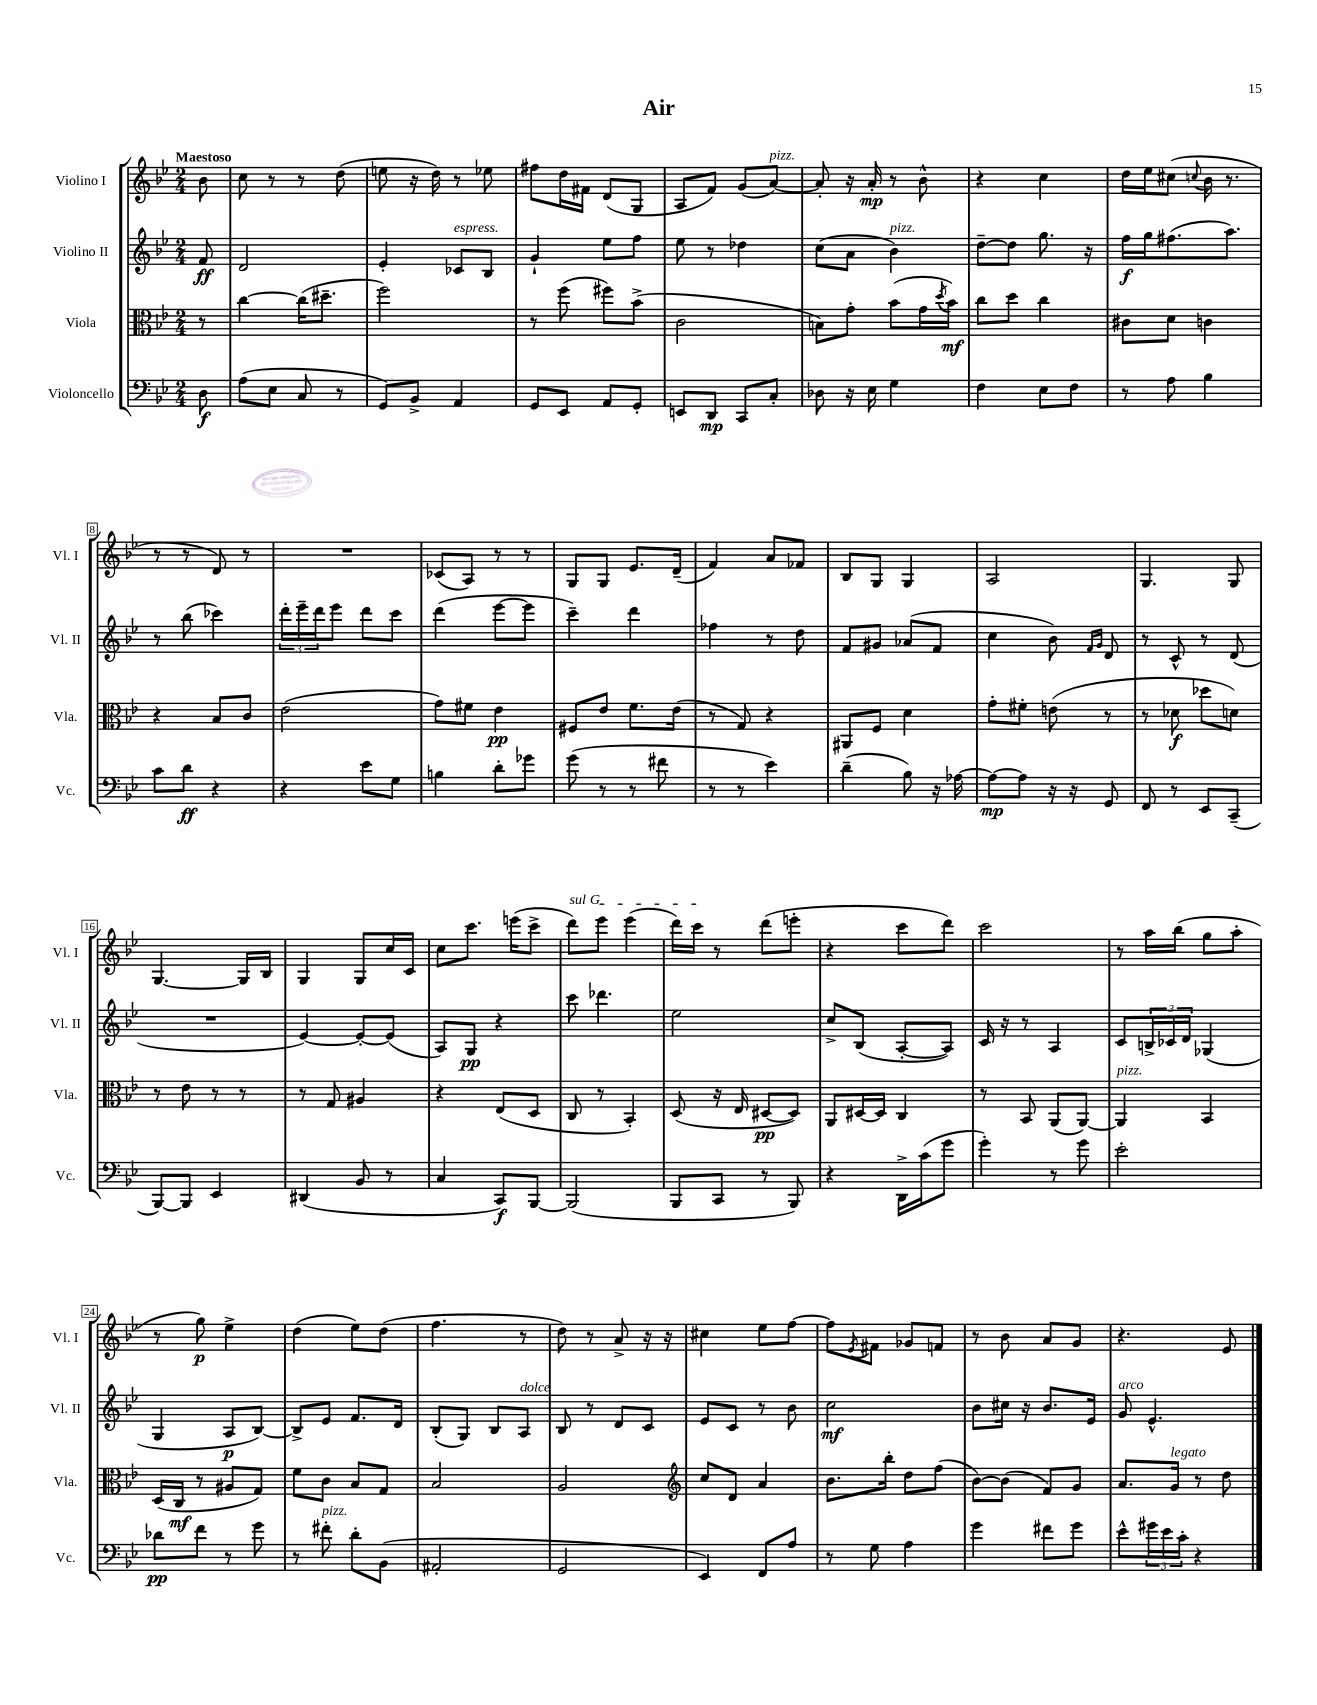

**kern	**dynam	**kern	**dynam	**kern	**dynam	**kern	**dynam
*part4	*part4	*part3	*part3	*part2	*part2	*part1	*part1
*staff4	*staff4	*staff3	*staff3	*staff2	*staff2	*staff1	*staff1
*I"Violoncello	*	*I"Viola	*	*I"Violino II	*	*I"Violino I	*
*I'Vc.	*	*I'Vla.	*	*I'Vl. II	*	*I'Vl. I	*
*clefF4	*	*clefC3	*	*clefG2	*	*clefG2	*
*k[b-e-]	*	*k[b-e-]	*	*k[b-e-]	*	*k[b-e-]	*
*M2/4	*	*M2/4	*	*M2/4	*	*M2/4	*
=	=	=	=	=	=	=	=
!	!	!	!	!	!	!LO:TX:a:B:t=Maestoso	!
8D\	f	8r	.	8f/	ff	8b-\	.
=1	=1	=1	=1	=1	=1	=1	=1
(8A\L	.	[4cc\	.	2d/	.	8cc\	.
8E-\J	.	.	.	.	.	8r	.
8C/	.	(16cc\KL]	.	.	.	8r	.
.	.	8.dd#X~\J	.	.	.	.	.
8r	.	.	.	.	.	(8dd\	.
=2	=2	=2	=2	=2	=2	=2	=2
8GG/L)	.	2ff\)	.	4e-'/	.	8een\	.
8BB-^/J	.	.	.	.	.	16r	.
.	.	.	.	.	.	16dd\)	.
!	!	!	!	!LO:TX:a:i:t=espress.	!	!	!
4AA/	.	.	.	8c-X/L	.	8r	.
.	.	.	.	8B-/J	.	8ee-X\	.
=3	=3	=3	=3	=3	=3	=3	=3
8GG/L	.	8r	.	4g`/	.	8ff#X\L	.
8EE-/J	.	(8ff\	.	.	.	16dd\L	.
.	.	.	.	.	.	16f#X\JJ	.
8AA/L	.	8ff#X\L)	.	8ee-\L	.	(8d/L	.
8GG'/J	.	(8b-^\J	.	8ff\J	.	8G/J	.
=4	=4	=4	=4	=4	=4	=4	=4
8EEn/L	.	2c\	.	8ee-\	.	8A/L	.
8DD/J	mp	.	.	8r	.	8f/J)	.
8CC/L	.	.	.	4dd-X\	.	(8g/L	.
!	!	!	!	!	!	!LO:TX:a:i:t=pizz.	!
8C'/J	.	.	.	.	.	[8a/J)	.
=5	=5	=5	=5	=5	=5	=5	=5
8D-X\	.	8Bn\L)	.	(8cc\L	.	8a'/]	.
16r	.	8g'\J	.	8a\J	.	16r	.
16E-\	.	.	.	.	.	16a'/	mp
!	!	!	!	!LO:TX:a:i:t=pizz.	!	!	!
4G\	.	(8b-\L	.	4b-\)	.	8r	.
.	.	16g\L	.	.	.	8b-^^\	.
.	.	8qdd/	.	.	.	.	.
.	.	16b-\JJ)	mf	.	.	.	.
=6	=6	=6	=6	=6	=6	=6	=6
4F\	.	8cc\L	.	[8dd~\L	.	4r	.
.	.	8dd\J	.	8dd\J]	.	.	.
8E-\L	.	4cc\	.	8.gg\	.	4cc\	.
8F\J	.	.	.	.	.	.	.
.	.	.	.	16r	.	.	.
=7	=7	=7	=7	=7	=7	=7	=7
8r	.	8c#X\L	.	16ff\LL	f	16dd\LL	.
.	.	.	.	16gg\J	.	16ee-\J	.
8A\	.	8d\J	.	(8.ff#X\	.	(8cc#X\J	.
.	.	.	.	.	.	8qqccn/	.
4B-\	.	4cn\	.	.	.	16b-\	.
.	.	.	.	8.aa\J)	.	8.r	.
!!LO:LB:g=z
=8	=8	=8	=8	=8	=8	=8	=8
8c\L	.	4r	.	8r	.	8r	.
8d\J	ff	.	.	(8bb-\	.	8r	.
4r	.	8B-/L	.	4ccc-X\)	.	8d/)	.
.	.	8c/J	.	.	.	8r	.
=9	=9	=9	=9	=9	=9	=9	=9
4r	.	(2e-\	.	24ddd'\LL	.	2r	.
.	.	.	.	24eee-~\	.	.	.
.	.	.	.	24ddd\J	.	.	.
.	.	.	.	8eee-\J	.	.	.
8e-\L	.	.	.	8ddd\L	.	.	.
8G\J	.	.	.	8ccc\J	.	.	.
=10	=10	=10	=10	=10	=10	=10	=10
4Bn\	.	8g\L)	.	(4ddd\	.	(8c-X/L	.
.	.	8f#X\J	.	.	.	8A/J)	.
8d'\L	.	4e-\	pp	[8eee-\L	.	8r	.
8g-X\J	.	.	.	8eee-\J]	.	8r	.
=11	=11	=11	=11	=11	=11	=11	=11
(8g\	.	8F#X/L	.	4ccc~\)	.	8G/L	.
8r	.	8e-/J	.	.	.	8G/J	.
8r	.	8.f\L	.	4ddd\	.	8.e-/L	.
8f#X\	.	.	.	.	.	.	.
.	.	(16e-\Jk	.	.	.	(16d~/Jk	.
=12	=12	=12	=12	=12	=12	=12	=12
8r	.	8r	.	4ff-X\	.	4f/)	.
8r	.	8G/)	.	.	.	.	.
4e-\)	.	4r	.	8r	.	8a/L	.
.	.	.	.	8dd\	.	8f-X/J	.
=13	=13	=13	=13	=13	=13	=13	=13
(4d~\	.	8AA#X/L	.	8f/L	.	8B-/L	.
.	.	8F/J	.	8g#X/J	.	8G/J	.
8B-\)	.	4d\	.	(8a-X/L	.	4G/	.
16r	.	.	.	8f/J	.	.	.
[16A-X\	.	.	.	.	.	.	.
=14	=14	=14	=14	=14	=14	=14	=14
8A-\L_	mp	8g'\L	.	4cc\	.	2A/	.
8A-\J]	.	8f#X'\J	.	.	.	.	.
16r	.	(8en\	.	8b-\)	.	.	.
16r	.	.	.	.	.	.	.
.	.	.	.	16qqf/LL	.	.	.
.	.	.	.	16qqg/JJ	.	.	.
8GG/	.	8r	.	8d/	.	.	.
=15	=15	=15	=15	=15	=15	=15	=15
8FF/	.	8r	.	8r	.	4.G/	.
8r	.	8d-X\	f	8c^^/	.	.	.
8EE-/L	.	8dd-X\L	.	8r	.	.	.
(8CC~/J	.	8dn\J)	.	(8d/	.	8G/	.
!!LO:LB:g=z
=16	=16	=16	=16	=16	=16	=16	=16
[8BBB-/L)	.	8r	.	2r	.	[4.G/	.
8BBB-/J]	.	8e-\	.	.	.	.	.
4EE-/	.	8r	.	.	.	.	.
.	.	8r	.	.	.	16G/LL]	.
.	.	.	.	.	.	16B-/JJ	.
=17	=17	=17	=17	=17	=17	=17	=17
(4DD#X/	.	8r	.	[4e-/)	.	4G/	.
.	.	8G/	.	.	.	.	.
8BB-/	.	4A#X/	.	8e-'/L_	.	8G/L	.
8r	.	.	.	(8e-/J]	.	16cc/L	.
.	.	.	.	.	.	16c/JJ	.
=18	=18	=18	=18	=18	=18	=18	=18
4C/	.	4r	.	8A/L)	.	8cc\L	.
.	.	.	.	8G/J	pp	8.ccc\J	.
8CC/L)	f	(8E-/L	.	4r	.	.	.
.	.	.	.	.	.	(16eeen\KL	.
[8BBB-/J	.	8D/J	.	.	.	8ccc^\J	.
=19	=19	=19	=19	=19	=19	=19	=19
!	!	!	!	!	!	!LO:TX:a:i:t=sul G	!
(2BBB-/]	.	8C/	.	8ccc\	.	8ddd\L)	.
.	.	8r	.	4.ddd-X\	.	8eee-\J	.
.	.	4BB-'/)	.	.	.	(4eee-\	.
=20	=20	=20	=20	=20	=20	=20	=20
8BBB-/L	.	(8D/	.	2ee-\	.	16ddd\LL)	.
.	.	.	.	.	.	16ccc\JJ	.
8CC/J	.	16r	.	.	.	8r	.
.	.	16E-/	.	.	.	.	.
8r	.	[8D#X/L	pp	.	.	(8ddd\L	.
8BBB-/)	.	8D#/J])	.	.	.	8eeen'\J	.
=21	=21	=21	=21	=21	=21	=21	=21
4r	.	8AA/L	.	8cc^/L	.	4r	.
.	.	[16D#X/L	.	(8B-/J	.	.	.
.	.	16D#/JJ]	.	.	.	.	.
16DD^\LL	.	4C/	.	[8A'/L	.	8ccc\L	.
(16c\J	.	.	.	.	.	.	.
8g\J	.	.	.	8A/J])	.	8ddd\J)	.
=22	=22	=22	=22	=22	=22	=22	=22
4g'\)	.	8r	.	16c/	.	2ccc\	.
.	.	.	.	16r	.	.	.
.	.	8BB-/	.	8r	.	.	.
8r	.	(8AA/L	.	4A/	.	.	.
8g\	.	[8AA/J)	.	.	.	.	.
=23	=23	=23	=23	=23	=23	=23	=23
!	!	!LO:TX:a:i:t=pizz.	!	!	!	!	!
2e-'\	.	4AA/]	.	8c/L	.	8r	.
.	.	.	.	24Bn^/L	.	16aa\LL	.
.	.	.	.	24c-X/	.	.	.
.	.	.	.	.	.	(16bb-\JJ	.
.	.	.	.	24d/JJ	.	.	.
.	.	4BB-/	.	(4G-X/	.	8gg\L	.
.	.	.	.	.	.	8aa'\J	.
!!LO:LB:g=z
=24	=24	=24	=24	=24	=24	=24	=24
8d-X\L	pp	(16D/LL	.	4G/	.	8r	.
.	.	16C/JJ	mf	.	.	.	.
8f\J	.	8r	.	.	.	8gg\)	p
8r	.	8A#X/L	.	8A/L	p	4ee-^\	.
8g\	.	8G/J)	.	[8B-/J)	.	.	.
=25	=25	=25	=25	=25	=25	=25	=25
8r	.	8f\L	.	8B-^/L]	.	(4dd\	.
!LO:TX:a:i:t=pizz.	!	!	!	!	!	!	!
8f#X'\	.	8c\J	.	8e-/J	.	.	.
8d'\L	.	8B-/L	.	8.f/L	.	8ee-\L)	.
(8BB-\J	.	8G/J	.	.	.	(8dd\J	.
.	.	.	.	16d/Jk	.	.	.
=26	=26	=26	=26	=26	=26	=26	=26
2AA#X'/	.	2B-/	.	(8B-'/L	.	4.ff\	.
.	.	.	.	8G/J)	.	.	.
.	.	.	.	8B-/L	.	.	.
!	!	!	!	!LO:TX:a:i:t=dolce	!	!	!
.	.	.	.	8A/J	.	8r	.
=27	=27	=27	=27	=27	=27	=27	=27
2GG/	.	2A/	.	8B-/	.	8dd\)	.
.	.	.	.	8r	.	8r	.
.	.	.	.	8d/L	.	8a^/	.
.	.	.	.	8c/J	.	16r	.
.	.	.	.	.	.	16r	.
=28	=28	=28	=28	=28	=28	=28	=28
*	*	*clefG2	*	*	*	*	*
4EE-/)	.	8cc/L	.	8e-/L	.	4cc#X\	.
.	.	8d/J	.	8c/J	.	.	.
8FF/L	.	4a/	.	8r	.	8ee-\L	.
8A/J	.	.	.	8b-\	.	[8ff\J	.
=29	=29	=29	=29	=29	=29	=29	=29
8r	.	8.b-\L	.	2cc\	mf	8ff\L]	.
.	.	.	.	.	.	8qe-/	.
8G\	.	.	.	.	.	8f#X\J	.
.	.	16bb-'\Jk	.	.	.	.	.
4A\	.	8dd\L	.	.	.	8g-X/L	.
.	.	(8ff\J	.	.	.	8fn/J	.
=30	=30	=30	=30	=30	=30	=30	=30
4g\	.	[8b-\L)	.	8b-\L	.	8r	.
.	.	(8b-\J]	.	16cc#X\Jk	.	8b-\	.
.	.	.	.	16r	.	.	.
8f#X\L	.	8f/L)	.	8.b-/L	.	8a/L	.
8g\J	.	8g/J	.	.	.	8g/J	.
.	.	.	.	16e-/Jk	.	.	.
=31	=31	=31	=31	=31	=31	=31	=31
!	!	!	!	!LO:TX:a:i:t=arco	!	!	!
8e-^^\L	.	8.a/L	.	8g/	.	4.r	.
24g#X\L	.	.	.	4.e-^^/	.	.	.
24e-\	.	.	.	.	.	.	.
!	!	!LO:TX:a:i:t=legato	!	!	!	!	!
.	.	16g/Jk	.	.	.	.	.
24c'\JJ	.	.	.	.	.	.	.
4r	.	8r	.	.	.	.	.
.	.	8dd\	.	.	.	8e-/	.
==	==	==	==	==	==	==	==
*-	*-	*-	*-	*-	*-	*-	*-
